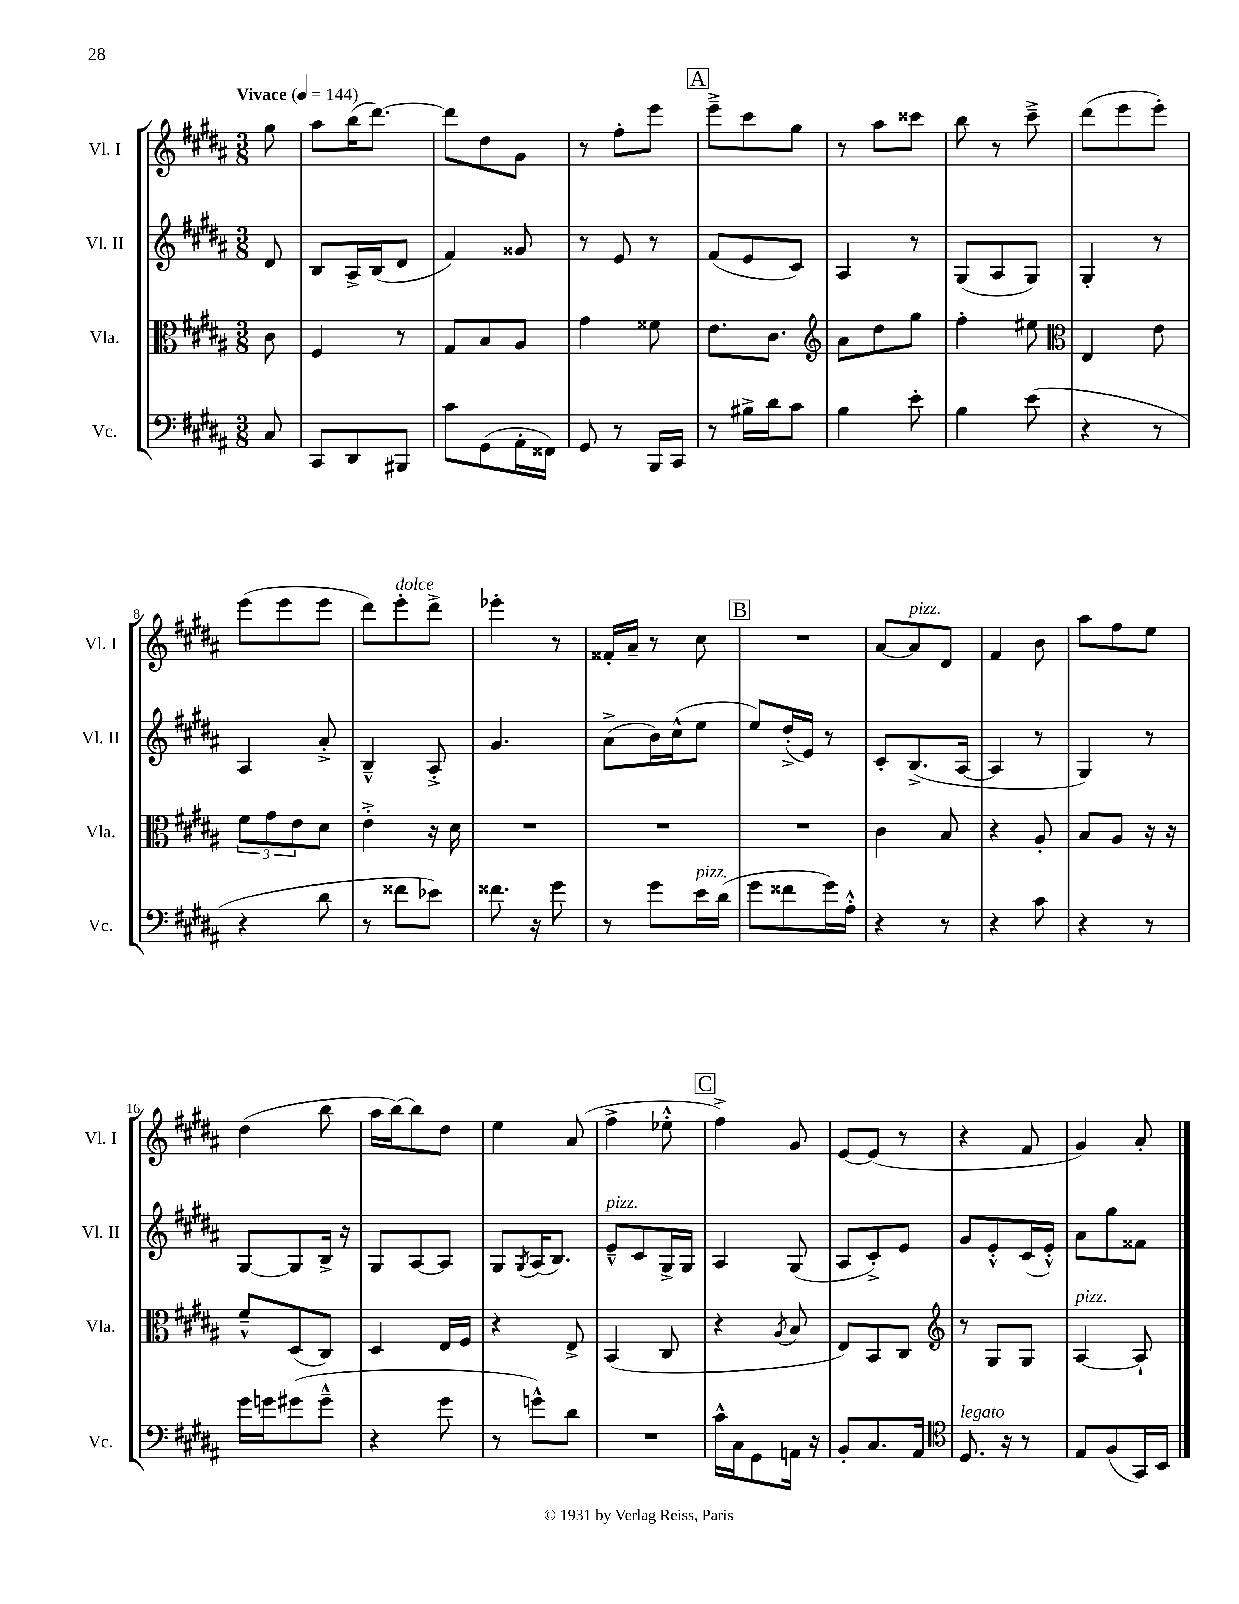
<<
\new StaffGroup <<
\new Staff = "s0" \with { instrumentName = "Vl. I" shortInstrumentName = "Vl. I" } {
    \clef treble \key b \major \numericTimeSignature \time 3/8 \partial 8 \tempo "Vivace" 4 = 144
    gis''8 |
    ais''8 b''16( dis'''8.~) |
    dis'''8 dis''8 gis'8 |
    r8 fis''8-. e'''8 |
    \mark \markup { \box "A" } e'''8---> cis'''8 gis''8 |
    r8 ais''8 cisis'''8 |
    b''8 r8 cis'''8---> |
    dis'''8( e'''8 e'''8-.) |
    e'''8( e'''8 e'''8 |
    dis'''8) e'''8-.^\markup { \italic "dolce" } dis'''8-> |
    ees'''4-. r8 |
    fisis'16-. ais'16-- r8 cis''8 |
    \mark \markup { \box "B" } R4. |
    ais'8~ ais'8^\markup { \italic "pizz." } dis'8 |
    fis'4 b'8 |
    ais''8 fis''8 e''8 |
    dis''4( b''8 |
    ais''16 b''16~) b''8 dis''8 |
    e''4 ais'8( |
    fis''4-> ees''8-.-^ |
    \mark \markup { \box "C" } fis''4->) gis'8 |
    e'8~ e'8( r8 |
    r4 fis'8 |
    gis'4) ais'8-. \bar "|." |
}
\new Staff = "s1" \with { instrumentName = "Vl. II" shortInstrumentName = "Vl. II" } {
    \clef treble \key b \major \numericTimeSignature \time 3/8 \partial 8
    dis'8 |
    b8 ais16-> b16( dis'8 |
    fis'4) gisis'8 |
    r8 e'8 r8 |
    \mark \markup { \box "A" } fis'8( e'8 cis'8) |
    ais4 r8 |
    gis8( ais8 gis8) |
    gis4-. r8 |
    ais4 ais'8-.-> |
    b4---^ ais8-.-> |
    gis'4. |
    ais'8->( b'16) cis''16-^( e''8 |
    \mark \markup { \box "B" } e''8) dis''16-.->( e'16) r8 |
    cis'8-. b8.->( ais16~ |
    ais4 r8 |
    gis4) r8 |
    gis8~ gis8 b16-> r16 |
    gis8 ais8~ ais8 |
    gis8 \acciaccatura { gis8 } ais16( b8.) |
    e'8---^^\markup { \italic "pizz." } cis'8 gis16-> gis16 |
    \mark \markup { \box "C" } ais4 gis8( |
    ais8 cis'8-.->) e'8 |
    gis'8 e'8-.-^ cis'16( e'16-.-^) |
    ais'8 gis''8 fisis'8 \bar "|." |
}
\new Staff = "s2" \with { instrumentName = "Vla." shortInstrumentName = "Vla." } {
    \clef alto \key b \major \numericTimeSignature \time 3/8 \partial 8
    cis'8 |
    fis4 r8 |
    gis8 b8 ais8 |
    gis'4 fisis'8 |
    \mark \markup { \box "A" } e'8. cis'8. |
    \clef treble ais'8 dis''8 gis''8 |
    fis''4-. eis''8 |
    \clef alto e4 e'8 |
    \tuplet 3/2 { fis'8 gis'8 e'8 } dis'8 |
    e'4-.-> r16 dis'16 |
    R4. |
    R4. |
    \mark \markup { \box "B" } R4. |
    cis'4 b8 |
    r4 ais8-. |
    b8 ais8 r16 r16 |
    fis'8---^ dis8( cis8) |
    dis4 e16 fis16 |
    r4 e8-> |
    b,4( cis8 |
    \mark \markup { \box "C" } r4 \acciaccatura { ais8 } b8 |
    e8) b,8 cis8 |
    \clef treble r8 gis8 gis8 |
    ais4~^\markup { \italic "pizz." } ais8-! \bar "|." |
}
\new Staff = "s3" \with { instrumentName = "Vc." shortInstrumentName = "Vc." } {
    \clef bass \key b \major \numericTimeSignature \time 3/8 \partial 8
    cis8 |
    cis,8 dis,8 bis,,8 |
    cis'8 gis,8( ais,16-. fisis,16) |
    gis,8 r8 b,,16 cis,16 |
    \mark \markup { \box "A" } r8 bis16-> dis'16 cis'8 |
    b4 e'8-. |
    b4 e'8( |
    r4 r8 |
    r4 dis'8 |
    r8 fisis'8 ees'8) |
    fisis'8. r16 gis'8 |
    r8 gis'8 e'16^\markup { \italic "pizz." } dis'16( |
    \mark \markup { \box "B" } gis'8 fisis'8 gis'16) ais16-.-^ |
    r4 r8 |
    r4 cis'8 |
    r4 r8 |
    gis'16 g'16 gis'8( gis'8---^ |
    r4 gis'8 |
    r8 g'8-^) dis'8 |
    R4. |
    \mark \markup { \box "C" } cis'16-^ cis16 gis,8 a,16 r16 |
    b,8-. cis8. ais,16 |
    \clef tenor dis8.^\markup { \italic "legato" } r16 r8 |
    e8 fis8( gis,16) b,16 \bar "|." |
}
>>
>>
